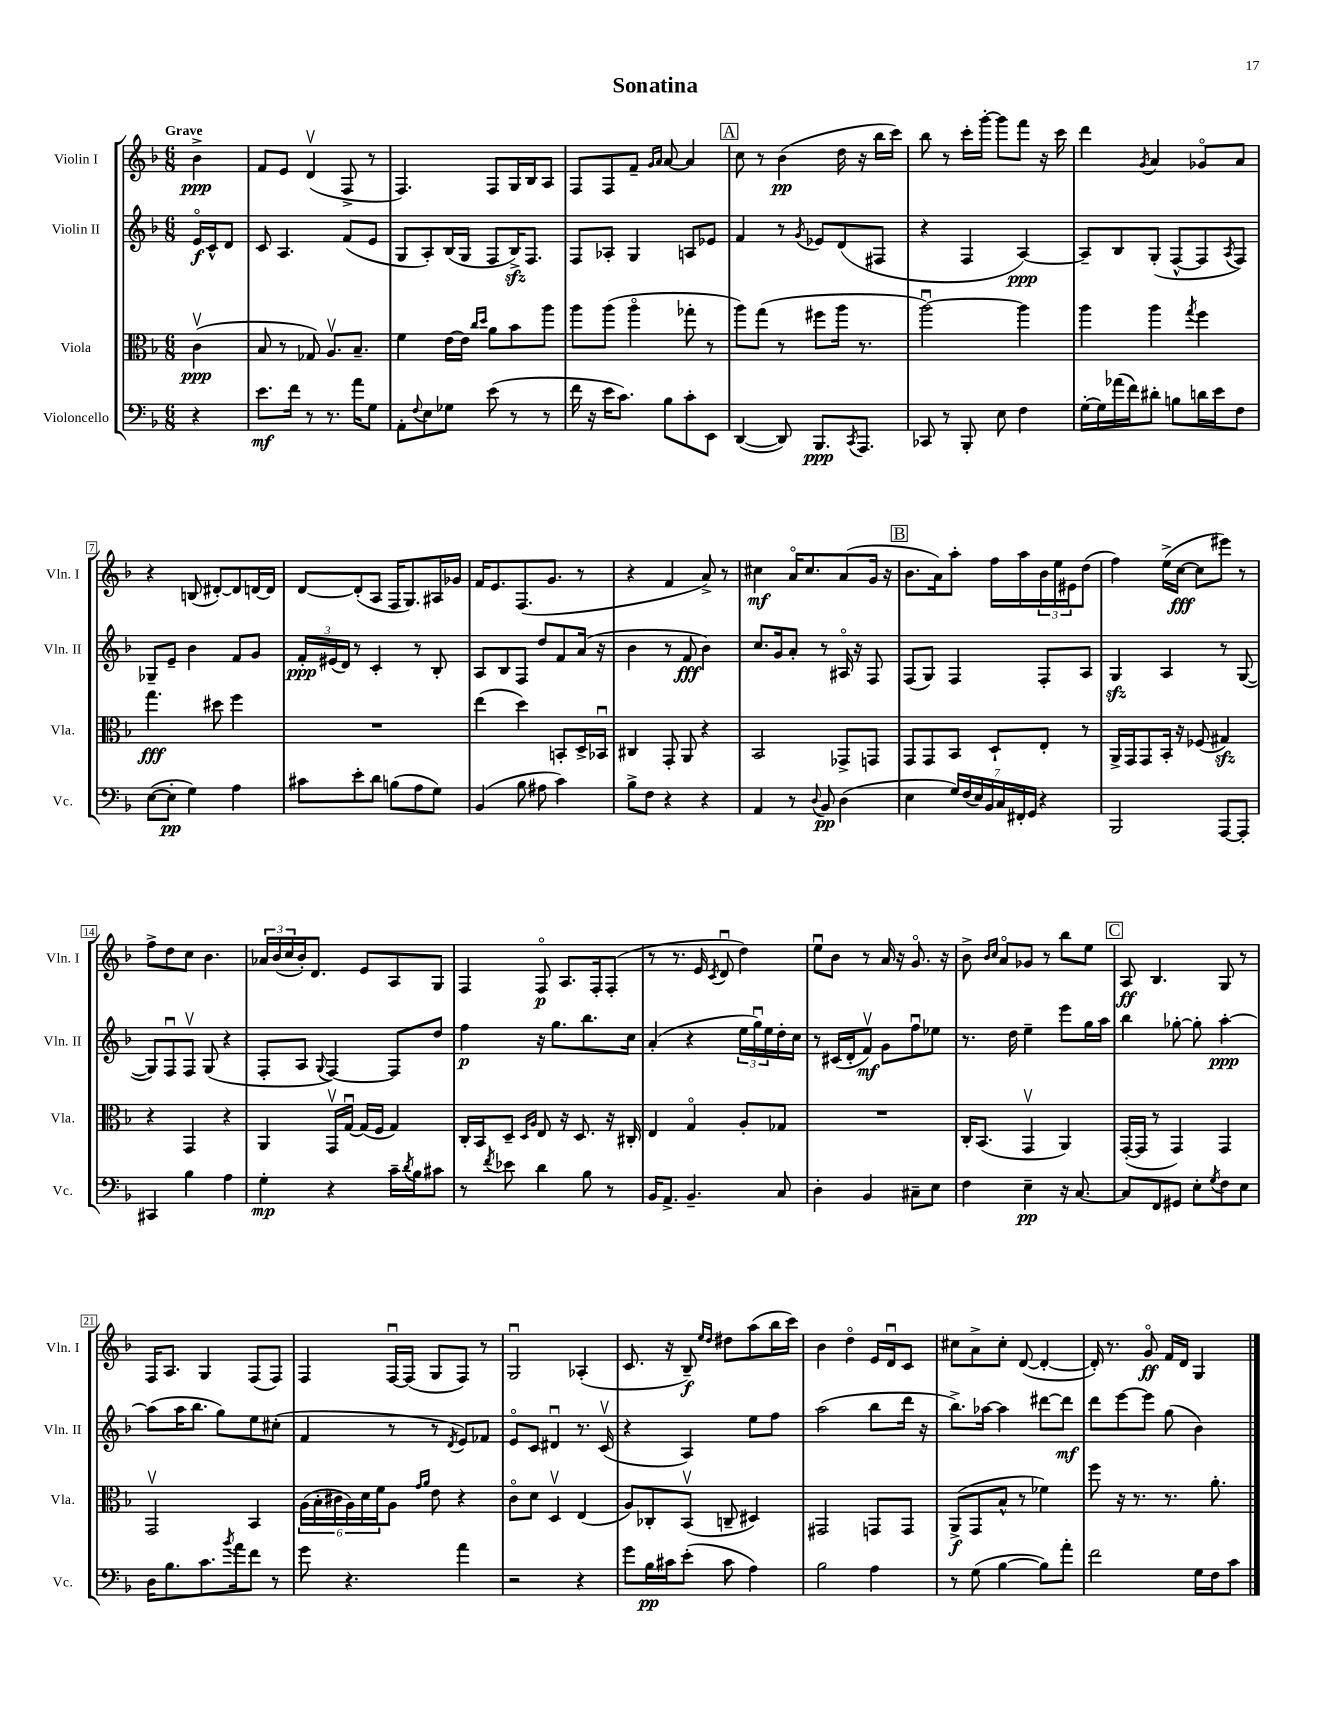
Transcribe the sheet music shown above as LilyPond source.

\header { title = "Sonatina" }
<<
\new StaffGroup <<
\new Staff = "s0" \with { instrumentName = "Violin I" shortInstrumentName = "Vln. I" } {
    \clef treble \key f \major \numericTimeSignature \time 6/8 \partial 4 \tempo "Grave"
    bes'4->\ppp |
    f'8 e'8 d'4\upbow( f8-> r8 |
    f4.) f8 g16 bes16 a8 |
    f8 f8 f'8-- \grace { g'16 a'16 } a'8~ a'4 |
    \mark \markup { \box "A" } c''8 r8 bes'4\pp( d''16 r16 bes''16 c'''16) |
    bes''8 r8 c'''16-. g'''16~-. g'''8 f'''8 r16 c'''16 |
    d'''4 \acciaccatura { g'8 } a'4 ges'8\flageolet a'8 |
    r4 b8( dis'8~-.) dis'8 d'16~ d'16 |
    d'8~ d'8-.( a8 f16 g8.) ais16 ges'16 |
    f'16 e'8. f8.( g'8. r8 |
    r4 f'4 a'8->) r8 |
    cis''4\mf a'16\flageolet cis''8. a'8( g'16 r16 |
    \mark \markup { \box "B" } bes'8. a'16) a''8-. f''16 a''16 \tuplet 3/2 { bes'16 e''16 eis'16 } d''8( |
    f''4) e''16->( c''16~\fff c''8 eis'''8) r8 |
    f''8-> d''8 c''8 bes'4. |
    \tuplet 3/2 { aes'16 bes'16( c''16 } bes'16-.) d'8. e'8 a8 g8 |
    f4 f8\flageolet\p a8. f16-. f8-.( |
    r8 r8. e'16 \acciaccatura { c'8 } d'8\downbow d''4) |
    e''8\downbow bes'8 r8 a'16 r16 g'8.\flageolet r16 |
    bes'8-> \grace { bes'16 c''16 } a'8\flageolet ges'8 r8 bes''8 e''8 |
    \mark \markup { \box "C" } a8\ff bes4. g8 r8 |
    f16 a8. g4 f8( f8) |
    f4 f16~\downbow f16( g8 f8) r8 |
    g2\downbow aes4-.( |
    c'8. r16 bes8--\f) \grace { e''16 d''16 } dis''8 a''8( bes''16 c'''16) |
    bes'4 d''4\flageolet e'16 d'16\downbow c'8 |
    cis''8 a'8-> cis''8-. d'8~( d'4~-. |
    d'16-.) r8. g'8\flageolet\ff f'16 d'16 g4 \bar "|." |
}
\new Staff = "s1" \with { instrumentName = "Violin II" shortInstrumentName = "Vln. II" } {
    \clef treble \key f \major \numericTimeSignature \time 6/8 \partial 4
    e'16\flageolet\f c'16-^ d'8 |
    c'8 a4. f'8( e'8 |
    g8 a8-.) bes16( g16 f8 bes16->\sfz) f8. |
    f8 aes8-. g4 a8 ees'8 |
    \mark \markup { \box "A" } f'4 r8 \acciaccatura { g'8 } ees'8 d'8( fis8 |
    r4 f4 a4~\ppp) |
    a8-- bes8 g8-.( f8~-^ f8 \acciaccatura { a8 } f8) |
    ges8-- e'8-- bes'4 f'8 g'8 |
    \tuplet 3/2 { f'16-.\ppp eis'16( d'16) } r8 c'4-. r8 bes8-. |
    a8 bes8 f8 d''8 f'8 a'16( r16 |
    bes'4 r8 f'8\fff bes'4) |
    c''8. g'16 a'8-. r8 ais16\flageolet r16 f8 |
    \mark \markup { \box "B" } f8( g8) f4 f8-. a8 |
    g4\sfz a4 r8 g8~( |
    g8) f8\downbow f8\upbow g8( r4 |
    f8-. a8 \appoggiatura { g8 } f4~) f8 d''8 |
    f''4\p r16 g''8. bes''8. c''16 |
    a'4-.( r4 \tuplet 3/2 { e''16 g''16\downbow) e''16 } d''16-. c''16 |
    r8 cis'16( d'16-. f'8\upbow\mf) g'8 f''8\downbow ees''8 |
    r8. d''16 e''4-- e'''8 g''16 a''16 |
    \mark \markup { \box "C" } bes''4 ges''8~-. ges''8-. a''4~-.\ppp |
    a''8( a''16 bes''8. g''8) e''8 cis''8-.( |
    f'4 r8 r8 \acciaccatura { d'8 } e'8) fes'8 |
    e'8\flageolet c'8 dis'4\downbow r8. c'16\upbow( |
    r4 a4) e''8 f''8 |
    a''2( bes''8 d'''16 r16 |
    bes''8.->) aes''16~ aes''4 dis'''8~ dis'''8\mf |
    d'''8 e'''8~ e'''8 g''8( bes'4) \bar "|." |
}
\new Staff = "s2" \with { instrumentName = "Viola" shortInstrumentName = "Vla." } {
    \clef alto \key f \major \numericTimeSignature \time 6/8 \partial 4
    c'4\upbow\ppp( |
    bes8 r8 ges8) a8.\upbow bes8.-- |
    f'4 e'16~ e'16 \grace { c''16 d''16 } a'8 bes'8 a''8 |
    a''8 a''8( a''4\flageolet ges''8-. r8 |
    \mark \markup { \box "A" } a''8) g''8( r8 fis''8 a''16 r8. |
    a''2~\downbow) a''4 |
    a''4 a''4 \acciaccatura { g''8 } f''4 |
    g''4.\fff dis''8 f''4 |
    R2. |
    e''4( d''4) b,8-. d16-> bes,16\downbow |
    cis4 g,8-. a,8 r4 |
    bes,2 ges,8-> g,8 |
    \mark \markup { \box "B" } g,8 g,8 bes,8 d8-! e8-. r8 |
    a,16-> g,16 g,8 bes,16-. r16 fes8( gis4\sfz) |
    r4 g,4 r4 |
    a,4 g,16\upbow g16~\downbow g16( f16 g4) |
    c16-. bes,16 d8-- \grace { d16 a16 } e8 r16 d8. r16 cis16-. |
    e4 g4\flageolet a8-. ges8 |
    R2. |
    c16-. bes,8.( g,4\upbow a,4) |
    \mark \markup { \box "C" } g,16~-.( g,16 r8 g,4) g,4 |
    g,2\upbow bes,4 |
    \tuplet 6/4 { a16( bes16-. cis'16 a16) d'16 f'16 } a8 \grace { g'16 a'16 } e'8 r4 |
    c'8\flageolet d'8 d4\upbow e4( |
    a8) ces8-. bes,8\upbow( c8-- dis4) |
    gis,2 g,8 g,8 |
    a,8->\f( g,8 bes8-^ r8 fes'4) |
    f''8 r16 r8. r8. a'8.-. \bar "|." |
}
\new Staff = "s3" \with { instrumentName = "Violoncello" shortInstrumentName = "Vc." } {
    \clef bass \key f \major \numericTimeSignature \time 6/8 \partial 4
    r4 |
    e'8.\mf f'16 r8 r8. a'16 g8 |
    a,8-. \appoggiatura { f8 } e8 ges8 e'8( r8 r8 |
    f'16 r16 e'16 c'8.) bes8 c'8-. e,8 |
    \mark \markup { \box "A" } d,4~( d,8) bes,,8.\ppp \acciaccatura { c,8 } a,,8. |
    ces,8 r8 bes,,8-. e8 f4 |
    g16~-. g16 aes'16( f'16) dis'8-. b8 d'16 e'16 f8 |
    e8~( e8-.\pp g4) a4 |
    cis'8 e'8-. d'8 b8( a8 g8) |
    bes,4( bes8 ais8 c'4) |
    bes8-> f8 r4 r4 |
    a,4 r8 \appoggiatura { d8 } bes,8\pp d4( |
    \mark \markup { \box "B" } e4 \tuplet 7/4 { g16) f16( e16) bes,16 c16 fis,16-. g,16 } r4 |
    bes,,2 a,,8~ a,,8-. |
    cis,4 bes4 a4 |
    g4-.\mp r4 c'16-- \acciaccatura { d'8 } bes16 cis'8 |
    r8 \acciaccatura { f'8 } ees'8 d'4 bes8 r8 |
    bes,16 a,8.-> bes,4.-- c8 |
    d4-. bes,4 cis8-- e8 |
    f4 e4--\pp r16 c8.~ |
    \mark \markup { \box "C" } c8 f,8 gis,8 e8-. \acciaccatura { g8 } f8 e8 |
    d16 bes8. c'8. \acciaccatura { bes'8 } a'16 f'8 r8 |
    g'8 r4. a'4 |
    r2 r4 |
    g'8 bes16\pp cis'16 e'8-.( cis'8 a4) |
    bes2 a4 |
    r8 g8( bes4~ bes8) a'8-. |
    f'2 g16 f16 c'8 \bar "|." |
}
>>
>>
\layout { \context { \Score \override BarNumber.stencil = #(make-stencil-boxer 0.1 0.3 ly:text-interface::print) } }
